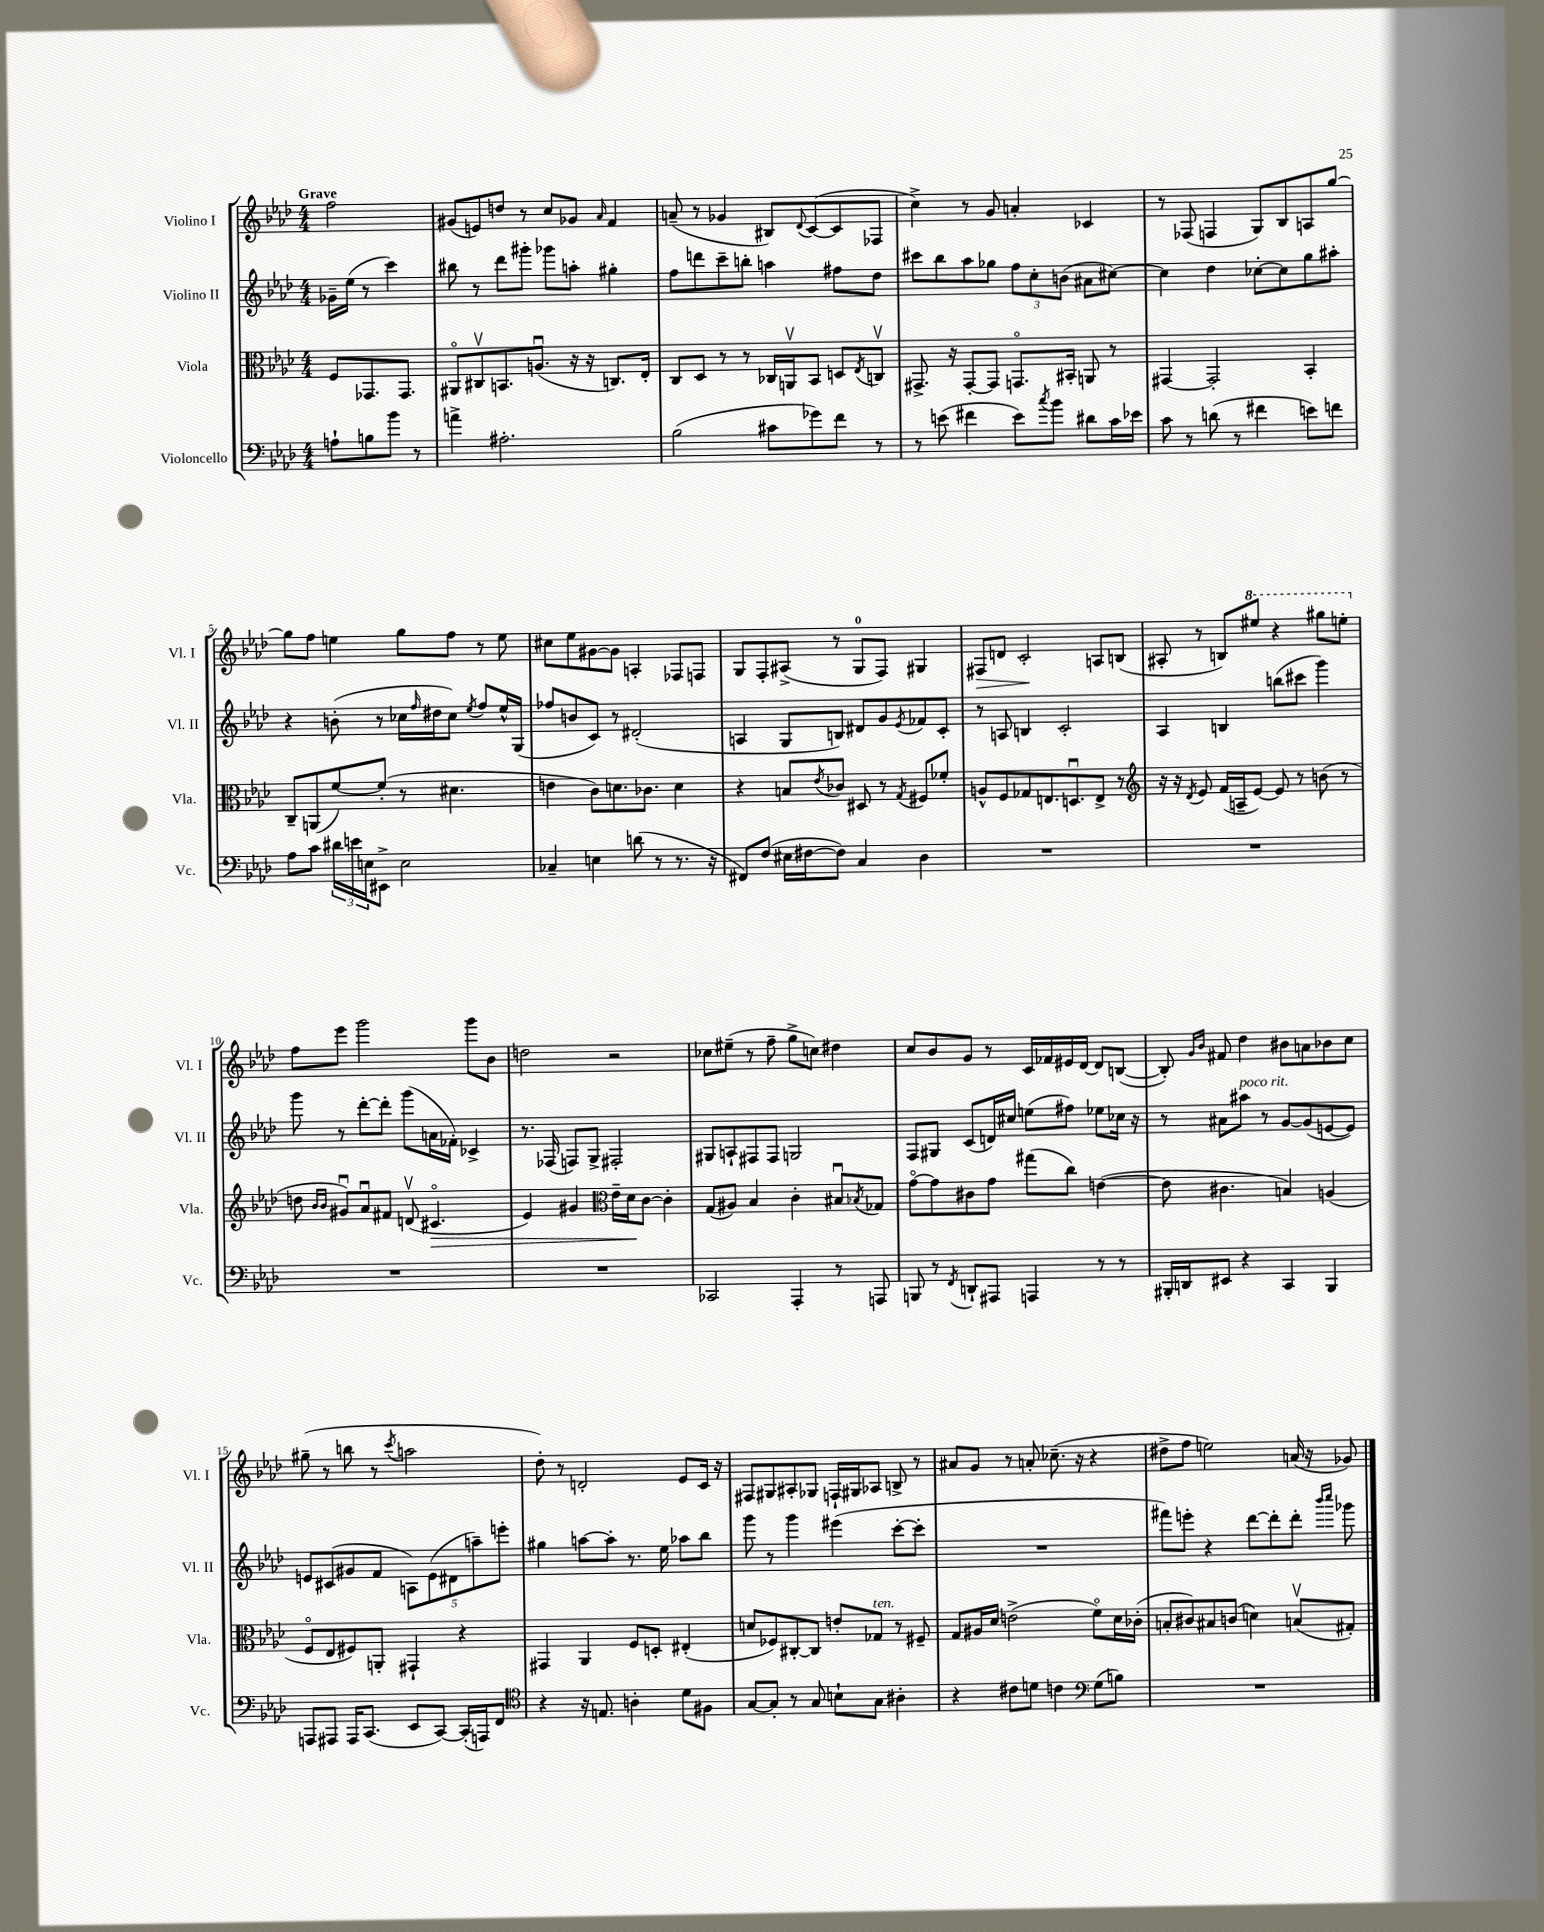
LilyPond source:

<<
\new StaffGroup <<
\new Staff = "s0" \with { instrumentName = "Violino I" shortInstrumentName = "Vl. I" } {
    \clef treble \key aes \major \numericTimeSignature \time 4/4 \partial 2 \tempo "Grave"
    f''2 |
    gis'8( e'8) d''8 r8 c''8 ges'8 \grace { aes'16 } f'4 |
    a'8--( r8 ges'4 bis8) \appoggiatura { des'8 } c'8~( c'8 fes8 |
    c''4->) r8 g'8 a'4-. ces'4 |
    r8 fes8( f4 g8) bes8 a8 g''8~ |
    g''8 f''8 e''4 g''8 f''8 r8 e''8 |
    cis''8 ees''8 gis'8~ gis'8 a4-. fes8 f8 |
    g8 f8-. ais8->( r8 g8-0 f8) gis4 |
    fis8\> d'8 c'2-.\! a8 b8( |
    ais8-. r8 b8) \ottava #1 eis'''8 r4 gis'''8 e'''8-. \ottava #0 |
    f''8 ees'''8 g'''2 g'''8 bes'8 |
    d''2 r2 |
    ces''8 eis''8--( r8 f''8-- g''8-> c''8) dis''4 |
    c''8 bes'8 g'8 r8 c'16 fes'16 eis'16 des'16~ des'8 b8~( |
    b8-.) \grace { g'16 bes'16 } fis'8 des''4 bis'8 a'8 bes'8 c''8 |
    gis''8--( r8 b''8 r8 \acciaccatura { c'''8 } a''2 |
    des''8-.) r8 d'2-. ees'8 c'16 r16 |
    fis8 gis8 ais8-. ges8 f16-! gis16 aes8 b8-> r8 |
    ais'8 g'8 r8 a'8-. ces''8.--( r16 r4 |
    dis''8-> f''8 e''2) a'16( r16 ges'8) \bar "|." |
}
\new Staff = "s1" \with { instrumentName = "Violino II" shortInstrumentName = "Vl. II" } {
    \clef treble \key aes \major \numericTimeSignature \time 4/4 \partial 2
    ges'16-- ees''16( r8 c'''4) |
    bis''8 r8 des'''8 gis'''8-. ges'''8 a''8-. gis''4-. |
    f''8 d'''8 c'''8-- b''8-. a''4 fis''8 des''8 |
    cis'''8 bes''8 aes''8 ges''8 \tuplet 3/2 { f''8 c''8-. b'8( } ais'8 cis''8~) |
    cis''4 des''4 ces''8~-. ces''8 g''8 ais''8-. |
    r4 b'8-.( r8 ces''16 \grace { f''16 } dis''16 ces''8) \acciaccatura { ees''8 } f''8 ees''16-^ g16( |
    fes''8 b'8 c'8) r8 dis'2-.( |
    a4 g8 b8) dis'8 g'8 \acciaccatura { ees'8 } fes'8 c'8-. |
    r8 a8 b4 c'2-. |
    aes4 b4 b''8( cis'''8 g'''4) |
    g'''8 r8 des'''8~-. des'''8-. g'''8( a'16 fes'16-.) ces'4-> |
    r8. fes16( f8) g8-> fis2-. |
    gis8 a8-! fis8 fis8 g2 |
    f8 gis8 c'8( d'16) cis''16 e''8( fis''8) ees''8 ces''16 r16 |
    r8 ais'8 ais''8^\markup { \italic "poco rit." } r8 g'8~ g'8( e'8~ e'8) |
    e'8 cis'8( gis'8 f'8 \tuplet 5/4 { a8) e'8( dis'8 a''8--) e'''8-. } |
    gis''4 a''8~ a''8-. r8. ees''16 aes''8 bes''8 |
    g'''8 r8 g'''4 eis'''4( c'''8~-. c'''8-. |
    R1 |
    fis'''8) e'''8-. r4 des'''8~ des'''8-. des'''8-. \grace { bes'''16 c''''16 } ges'''8 \bar "|." |
}
\new Staff = "s2" \with { instrumentName = "Viola" shortInstrumentName = "Vla." } {
    \clef alto \key aes \major \numericTimeSignature \time 4/4 \partial 2
    f8 ges,8. ges,8. |
    ais,8\flageolet cis8\upbow b,8. a8.\downbow( r16 r16 c8.) ees16-. |
    c8 des8 r8 r8 ces16 a,16\upbow bes,8 d8 \acciaccatura { ees8 } c8\upbow |
    gis,8.-> r16 gis,8~-. gis,8 g,8.\flageolet bis,16-. a,8 r8 |
    gis,4~ gis,2-. bes,4-. |
    c8-- a,8( f'8~) f'8-.( r8 dis'4. |
    e'4 c'8) d'8. ces'8. d'4 |
    r4 b8 \acciaccatura { ees'8 } ces'8 dis8 r8 \acciaccatura { g8 } fis8 fes'8-. |
    a8-^ f8 ges8 e8. d8.\downbow e8-> r8 |
    \clef treble r16 r16 \acciaccatura { des'8 } ees'8 f'16( a16-- ees'8~) ees'8 r8 b'8( r8 |
    d''8 \grace { bes'16 bes'16 } gis'8\downbow) aes'8\downbow fis'8 d'8\upbow( cis'4.\flageolet\> |
    ees'4) gis'4 \clef alto ees'16-- des'16\! c'8~ c'4-. |
    g8( ais8) bes4 c'4-. bis8\downbow \acciaccatura { bes8 } ges8 |
    g'8~\flageolet g'8 cis'8 g'8 gis''8( c''8) e'4~( |
    e'8 cis'4. b4) a4( |
    f8\flageolet ees8 fis8) a,8-. gis,4-! r4 |
    gis,4 aes,4 f8 d8-. eis4-.( |
    d'8 fes8) cis8~-. cis8 e'8-. ges8^\markup { \italic "ten." } r8 fis8-- |
    g8 ais16 des'16 e'2->( f'8\flageolet) des'16 ces'16-.( |
    b8-. cis'8) bis8 c'8( d'4) b8\upbow( gis8-.) \bar "|." |
}
\new Staff = "s3" \with { instrumentName = "Violoncello" shortInstrumentName = "Vc." } {
    \clef bass \key aes \major \numericTimeSignature \time 4/4 \partial 2
    a8-! b8 bes'8 r8 |
    a'4-> ais2.-. |
    bes2( cis'8 ges'8) f'8 r8 |
    r8 e'8( fis'4 e'8) \acciaccatura { c''8 } bes'8 dis'8 c'16 ees'16 |
    c'8 r8 d'8( r8 fis'4 e'8) f'8 |
    aes8 c'8 \tuplet 3/2 { dis'16 e'16 e16 } eis,8-> e2 |
    ces4-- e4 d'8( r8 r8. r16 |
    fis,8) f8( eis16 fis16~ fis8) c4 des4 |
    R1 |
    R1 |
    R1 |
    R1 |
    ces,2 aes,,4-. r8 a,,8 |
    b,,8 r8 \acciaccatura { f,8 } d,8-! ais,,8 a,,4 r8 r8 |
    bis,,16-. d,16 eis,8 r4 c,4 bis,,4 |
    a,,8 ais,,8 ais,,16 c,8.( ees,8 c,8~) c,16-.( a,,16) f,8 |
    \clef tenor r4 r16 e8. a4-. des'8 fis8 |
    g8~ g8-. r8 g8 b8-! g8 ais4-. |
    r4 cis'8 d'8 c'4 \clef bass g8( b8) |
    R1 \bar "|." |
}
>>
>>
